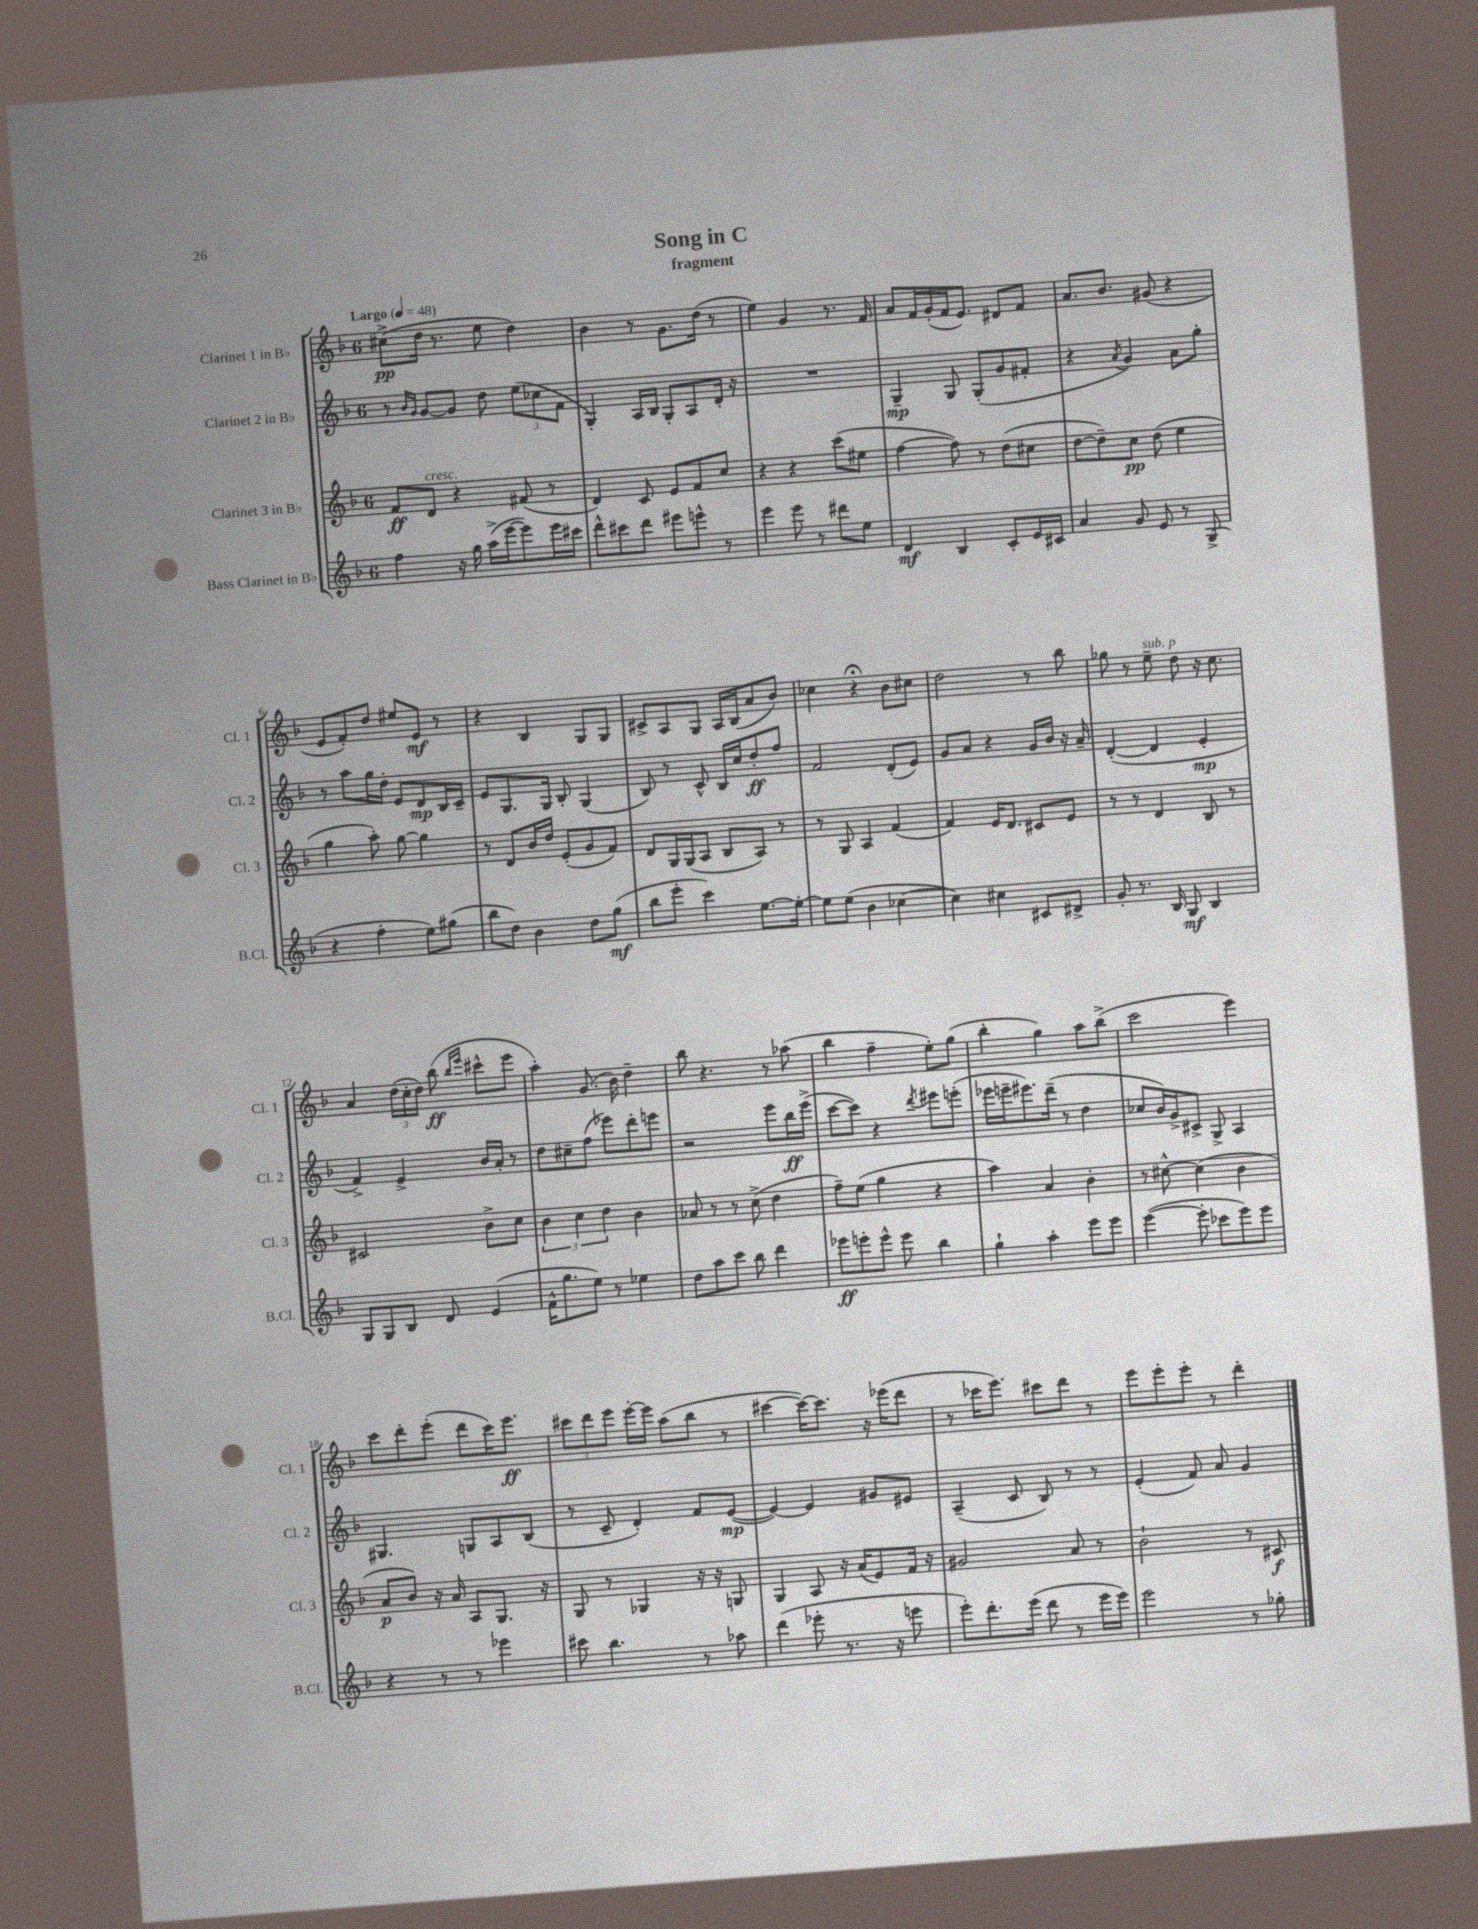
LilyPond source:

\header { title = "Song in C" subtitle = "fragment" }
<<
\new StaffGroup <<
\new Staff = "s0" \with { instrumentName = "Clarinet 1 in Bb" shortInstrumentName = "Cl. 1" } {
    \clef treble \key f \major \once \override Staff.TimeSignature.style = #'single-digit \time 6/8 \tempo "Largo" 4 = 48
    \autoBeamOff cis''8[->\pp( d''16] r8. e''8 d''4) |
    bes'4 r8 g'8.[ d''16]( r8 |
    e''4) g'4 r8. f'16 |
    a'8[ f'16 g'16-.( f'16 e'8.]) dis'8[ f'8] |
    a'8.[ bes'8.] gis'8( r4 |
    e'8[ f'8-.) d''8] eis''8[ e'8]\mf r8 |
    r4 bes4 g8[ g8] |
    cis'8[-> a8 g8] a16[ bes16( a'8 bes'8]) |
    ces''4 r4\fermata bes'8[ cis''8] |
    d''2 r8 bes''8 |
    ges''8 r8 e''8--^\markup { \italic "sub. p" } d''8 r16 c''8. |
    a'4 \tuplet 3/2 { d''16[( c''16-. d''16]) } bes''8\ff( \grace { bes''16[ e'''16] } cis'''8[-^ e'''8] |
    a''4-.) g'8.( bes'16) d''4-- |
    bes''8 r4. r8 aes''8( |
    bes''4 f''4-- e''8[-.) g''8]( |
    bes''4-. g''4) a''8[ bes''8]->( |
    c'''2 e'''4) |
    c'''8[ d'''8-. e'''8]-.( d'''8[ c'''16) e'''8.]\ff |
    \tuplet 3/2 { cis'''8[ d'''8 e'''8] } e'''16[~-. e'''16] a''8[( bes''8] r8 |
    cis'''4~ cis'''16[~) cis'''8.] r16 ees'''16[( d'''8] |
    r8 ces'''16[ e'''8.]) cis'''8[ d'''8] r8 |
    e'''8[ e'''8-. e'''8]-. r8 d'''4-. \bar "|." |
}
\new Staff = "s1" \with { instrumentName = "Clarinet 2 in Bb" shortInstrumentName = "Cl. 2" } {
    \clef treble \key f \major \once \override Staff.TimeSignature.style = #'single-digit \time 6/8
    \autoBeamOff r8 \grace { bes'16[ g'16] } g'8[~ g'8] d''8 \tuplet 3/2 { e''8[( ces''8 f'8] } |
    g4-.) a16[ bes16] g8[-. a8 d'16]-. r16 |
    R2. |
    g4--\mp g8 g8[-.( g'8 fis'8]-. |
    r4 \acciaccatura { a'8 } g'4) a'8[ g''8]-. |
    r8 a''8[ g''16 d''16]-. e'8[ d'8\mp bes16 c'16]-- |
    e'8[ g8. g16] bes8-. g4( |
    bes8) r8 c'8-^ bes16[ c''16 d''8-.\ff f''8] |
    f'2 d'8[-.( e'8]) |
    g'8[ a'8] r4 g'16[ bes'16] r16 a'16-- |
    d'4~-.( d'4 e'4-.\mp |
    f'4->) e'4-> bes'16[ a'16]-. r8 |
    d''8[ cis''8-- f''8]( ees'''8[) d'''8-. e'''8] |
    r2 e'''8[ bes''16\ff e'''16]->( |
    c'''8[~ c'''8]) r4 \acciaccatura { d'''8 } eis'''8[ e'''8]-.( |
    ees'''16[ e'''16-- eis'''8.) d'''16]--( r8 d''4 |
    ces''8[ bes'16) g'16-> cis'8]-> g8-> a4 |
    gis4. g8[ a8 bes8]( |
    r8 c'8-- d'4-.) f'8[ e'8]~\mp( |
    e'4~) e'4 gis'8[ eis'8] |
    a4--( c'8 bes8) r8 r8 |
    e'4-.( f'8) a'8 g'4 \bar "|." |
}
\new Staff = "s2" \with { instrumentName = "Clarinet 3 in Bb" shortInstrumentName = "Cl. 3" } {
    \clef treble \key f \major \once \override Staff.TimeSignature.style = #'single-digit \time 6/8
    \autoBeamOff f'8[\ff d'8]^\markup { \italic "cresc." } r4 fis'8( r8 |
    d'4) c'8 e'8[ f'8 c''8] |
    r4 r4 c'''8[( eis''8] |
    f''4~ f''8) r8 d''8[( cis''8] |
    d''8[~ d''8--) c''8]\pp d''8( e''4 |
    g''4 a''8-.) g''8~ g''4 |
    r8 d'8[ bes'16 d''16] e'8[-.( g'8 f'8]) |
    d'8[ g16 g16( a8] bes8[ a8]) r8 |
    r8 g8 a4 f'4( |
    f'4) e'16[ d'8.] cis'8[ e'8] |
    r8 r8 d'4 bes8 r8 |
    cis'2 bes'8[-> c''8] |
    \tuplet 3/2 { bes'4 c''4 d''4 } bes'4 |
    aes'8 r8 r8 c''8->( d''4 |
    f''8[--) e''8]( g''4 r4 |
    a''4) a'4 bes'4-. |
    r8 cis''8~-^ cis''4( bes'4 |
    a'8[\p bes'8]) r16 a'16 a8[ g8.] r16 |
    g8 r8 ges4 r16 r16 g8 |
    g4 a8 r16 a'16[( e'8) f'16] r16 |
    gis'2 a'8 r8 |
    bes'2-! r8 cis'8\f \bar "|." |
}
\new Staff = "s3" \with { instrumentName = "Bass Clarinet in Bb" shortInstrumentName = "B.Cl." } {
    \clef treble \key f \major \once \override Staff.TimeSignature.style = #'single-digit \time 6/8
    \autoBeamOff f''4 r16 g''16 a''16[->( e'''16~ e'''8) e'''16 cis'''16] |
    d'''8[-^ cis'''8 d'''8] eis'''8[ e'''8]-^ r8 |
    e'''4 e'''8 r8 dis'''8[ e''8] |
    d'4\mf bes4 c'8[-. e'16 cis'16] |
    a'4 g'8 e'8 r8 g8->( |
    r4 f''4-. e''8[) gis''8]( |
    bes''8[ d''8]) bes'4 d''8[ g''8]\mf( |
    bes''8[ e'''8]-. c'''4) e''8.[~ e''16]~-. |
    e''8[ e''8]( bes'4 ces''4~ |
    ces''4) cis''4 cis'8[ dis'8]-> |
    g'8-. r8. bes16 g8\mf bes4 |
    g8[ g8 bes8] d'8 e'4( |
    f'16[-^ g''8. e''8]) r8 ees''4 |
    d''8[ a''8 c'''8] bes''8 d'''4 |
    ees'''8[\ff e'''8-. e'''8]-^ e'''8 bes''4 |
    g''4-! a''4-. e'''8[ e'''8] |
    e'''4~( e'''8-. ces'''8[ e'''8) e'''8] |
    r4 r8 r8 ees'''4 |
    cis'''8 bes''4. r8 aes''8 |
    d'''4( ees'''8-. r8. r16 e'''8 |
    e'''8[-.) d'''8.-. e'''16]( d'''8 r8 e'''16[ e'''16]) |
    e'''2 r8 ges''8-. \bar "|." |
}
>>
>>
